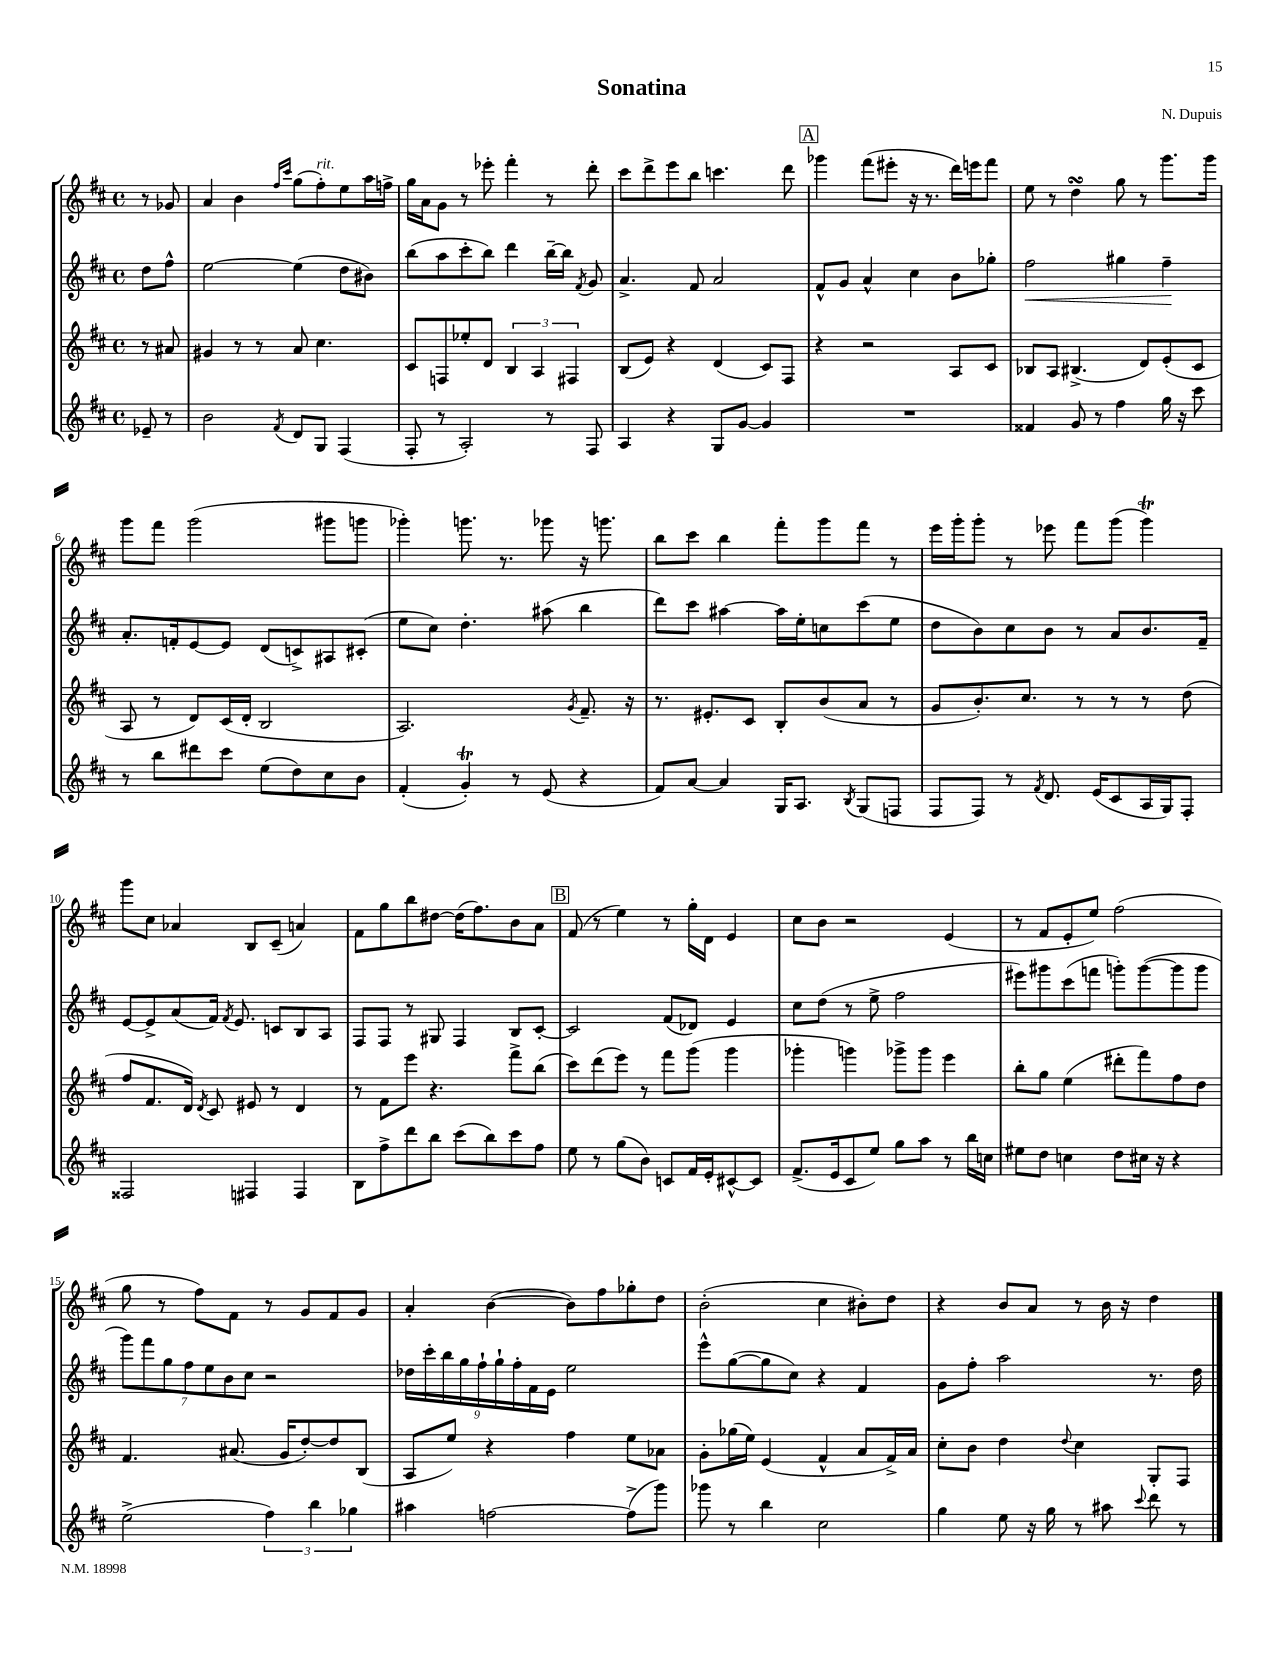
\header { title = "Sonatina" composer = "N. Dupuis" }
<<
\new StaffGroup <<
\new Staff = "s0" {
    \clef treble \key d \major \defaultTimeSignature \time 4/4 \partial 4
    \autoBeamOff r8 ges'8 |
    a'4 b'4 \grace { fis''16[ cis'''16] } g''8[( fis''8-.^\markup { \italic "rit." }) e''8 a''16 f''16]-> |
    g''16[ a'16 g'8] r8 ees'''8-. fis'''4-. r8 d'''8-. |
    cis'''8[ d'''8-> e'''8 b''8] c'''4. d'''8 |
    \mark \markup { \box "A" } ges'''4 fis'''8[( eis'''8]-. r16 r8. d'''16[) e'''16 fis'''8] |
    e''8 r8 d''4\turn g''8 r8 g'''8.[ g'''16] |
    g'''8[ fis'''8] g'''2( gis'''8[ g'''8] |
    ges'''4-.) g'''8. r8. ges'''8 r16 g'''8. |
    b''8[ cis'''8] b''4 fis'''8[-. g'''8 fis'''8] r8 |
    e'''16[ g'''16-. g'''8]-. r8 ees'''8 fis'''8[ g'''8]( g'''4\trill) |
    g'''8[ cis''8] aes'4 b8[ cis'8]--( a'4) |
    fis'8[ g''8 b''8 dis''8]~ dis''16[( fis''8.) b'8 a'8] |
    \mark \markup { \box "B" } fis'8( r8 e''4) r8 g''16[-. d'16] e'4 |
    cis''8[ b'8] r2 e'4( |
    r8 fis'8[ e'8-. e''8]) fis''2( |
    g''8 r8 fis''8[) fis'8] r8 g'8[ fis'8 g'8] |
    a'4-. b'4~( b'8[) fis''8 ges''8-. d''8] |
    b'2-.( cis''4 bis'8[-.) d''8] |
    r4 b'8[ a'8] r8 b'16 r16 d''4 \bar "|." |
}
\new Staff = "s1" {
    \clef treble \key d \major \defaultTimeSignature \time 4/4 \partial 4
    \autoBeamOff d''8[ fis''8]-^ |
    e''2~ e''4( d''8[ bis'8]) |
    b''8[( a''8 cis'''8-. b''8]) d'''4 b''16[~-- b''16] \acciaccatura { fis'8 } g'8 |
    a'4.-> fis'8 a'2 |
    \mark \markup { \box "A" } fis'8[-^ g'8] a'4-^ cis''4 b'8[ ges''8]-. |
    fis''2\< gis''4 fis''4--\! |
    a'8.[-. f'16-. e'8~ e'8] d'8[( c'8->) ais8 cis'8]-.( |
    e''8[ cis''8]) d''4.-. ais''8( b''4 |
    d'''8[) cis'''8] ais''4~ ais''16[ e''16-. c''8 cis'''8( e''8] |
    d''8[ b'8) cis''8 b'8] r8 a'8[ b'8. fis'16]-- |
    e'8[~ e'8-> a'8( fis'16]) \acciaccatura { fis'8 } e'8. c'8[ b8 a8] |
    fis8[ fis8] r8 gis8 fis4 b8[ cis'8]~-. |
    \mark \markup { \box "B" } cis'2 fis'8[( des'8]) e'4 |
    cis''8[ d''8]( r8 e''8-> fis''2 |
    eis'''8[) gis'''8 cis'''8( f'''8] g'''8[-.) g'''8~( g'''8 g'''8] |
    \tuplet 7/4 { g'''8[) fis'''8 g''8 fis''8 e''8 b'8 cis''8] } r2 |
    \tuplet 9/8 { des''16[ cis'''16-. b''16 g''16 fis''16-! g''16-! fis''16-. fis'16 e'16] } e''2 |
    e'''8[-^ g''8~( g''8 cis''8]) r4 fis'4 |
    g'8[ fis''8]-. a''2 r8. d''16 \bar "|." |
}
\new Staff = "s2" {
    \clef treble \key d \major \defaultTimeSignature \time 4/4 \partial 4
    \autoBeamOff r8 ais'8 |
    gis'4 r8 r8 a'8 cis''4. |
    cis'8[ f8 ees''8-. d'8] \tuplet 3/2 { b4 a4 fis4 } |
    b8[( e'8]) r4 d'4( cis'8[) fis8] |
    \mark \markup { \box "A" } r4 r2 a8[ cis'8] |
    bes8[ a8] bis4.->( d'8[) e'8-.( cis'8] |
    a8 r8 d'8[) cis'16( d'16]-. b2 |
    a2.) \acciaccatura { g'8 } fis'8.-- r16 |
    r8. eis'8.[-. cis'8] b8[-. b'8( a'8] r8 |
    g'8[ b'8.-.) cis''8.] r8 r8 r8 d''8( |
    fis''8[ fis'8. d'16]) \acciaccatura { d'8 } cis'8 eis'8 r8 d'4 |
    r8 fis'8[ e'''8] r4. fis'''8[-> b''8]( |
    \mark \markup { \box "B" } cis'''8[) d'''8( e'''8]) r8 fis'''8[ g'''8]( g'''4 |
    ges'''4-. g'''4) ges'''8[-> ges'''8] e'''4 |
    b''8[-. g''8] e''4( dis'''8[-. fis'''8) fis''8 d''8] |
    fis'4. ais'8.( g'16[ d''8~-.) d''8 b8]( |
    a8[ e''8]) r4 fis''4 e''8[ aes'8] |
    g'8[-. ges''16( e''16]) e'4( fis'4-^ a'8[ fis'16->) a'16] |
    cis''8[-. b'8] d''4 \appoggiatura { d''8 } cis''4 g8[-. fis8] \bar "|." |
}
\new Staff = "s3" {
    \clef treble \key d \major \defaultTimeSignature \time 4/4 \partial 4
    \autoBeamOff ees'8-- r8 |
    b'2 \acciaccatura { fis'8 } d'8[ g8] fis4( |
    fis8-. r8 a2-.) r8 fis8 |
    a4 r4 g8[ g'8]~ g'4 |
    \mark \markup { \box "A" } R1 |
    fisis'4 g'8 r8 fis''4 g''16 r16 cis'''8 |
    r8 b''8[ dis'''8 cis'''8] e''8[( d''8) cis''8 b'8] |
    fis'4-.( g'4-.\trill) r8 e'8( r4 |
    fis'8[) a'8]~ a'4 g16[ a8.] \acciaccatura { b8 } g8[( f8] |
    fis8[ fis8]) r8 \acciaccatura { fis'8 } d'8. e'16[( cis'8 a16 g16) fis8]-. |
    fisis2 fis4 fis4 |
    b8[ fis''8-> d'''8 b''8] cis'''8[( b''8) cis'''8 fis''8] |
    \mark \markup { \box "B" } e''8 r8 g''8[( b'8]) c'8[ fis'16 e'16-. cis'8~-^ cis'8] |
    fis'8.[->( e'16 cis'8 e''8]) g''8[ a''8] r8 b''16[ c''16] |
    eis''8[ d''8] c''4 d''8[ cis''16] r16 r4 |
    e''2->( \tuplet 3/2 { fis''4) b''4 ges''4 } |
    ais''4 f''2~ f''8[->( g'''8]) |
    ges'''8 r8 b''4 cis''2 |
    g''4 e''8 r16 g''16 r8 ais''8 \appoggiatura { cis'''8 } d'''8 r8 \bar "|." |
}
>>
>>
